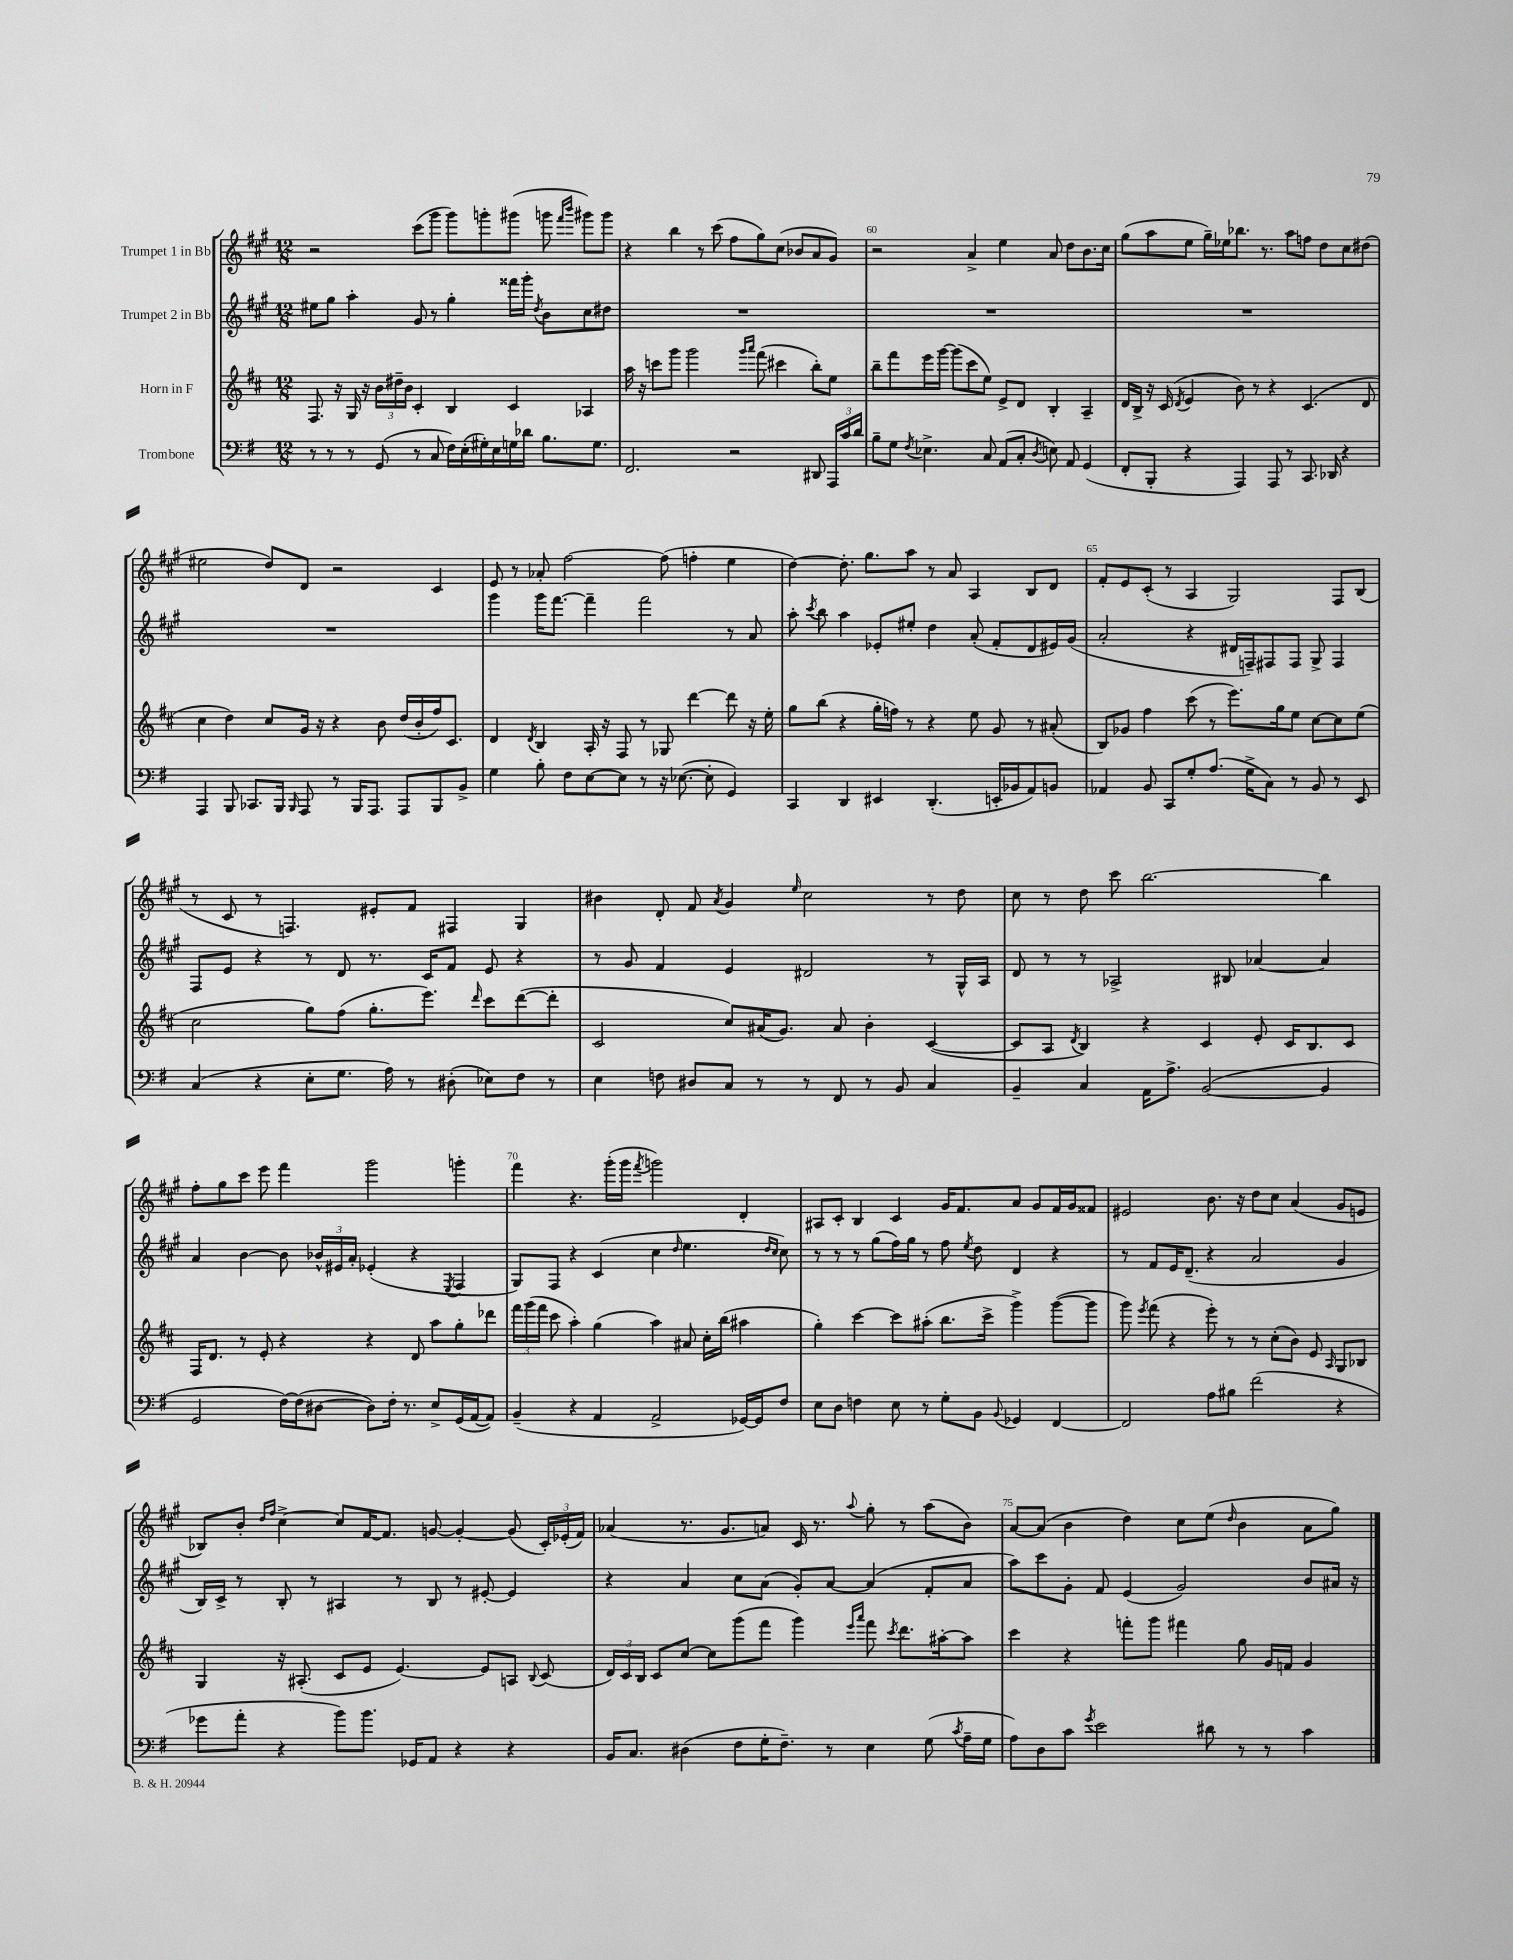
<<
\new StaffGroup <<
\new Staff = "s0" \with { instrumentName = "Trumpet 1 in Bb" } {
    \clef treble \key a \major \numericTimeSignature \time 12/8
    \autoBeamOff r2 cis'''8[( gis'''8] gis'''8[) g'''8-. gis'''8]( g'''8 \grace { fis'''16[ b'''16] } gis'''8[) gis'''8] |
    r4 b''4 r8 cis'''8( fis''8[ gis''8) cis''8]( bes'8[ a'8 gis'8]) |
    r2 a'4-> e''4 a'8 d''8[ b'8. cis''16] |
    gis''8[( a''8 e''8] gis''16[--) ees''16 bes''8.] r8. a''8[ f''8] d''8[ cis''8 dis''8]( |
    eis''2 d''8[) d'8] r2 cis'4 |
    e'8 r8 aes'8-. fis''2~ fis''8( f''4-. e''4 |
    d''4~) d''8.-. gis''8.[ a''8] r8 a'8 a4 b8[ d'8] |
    fis'8[-. e'8 cis'8]-.( r8 a4 gis2) fis8[ b8]( |
    r8 cis'8 r8 f4.) eis'8[-. fis'8] fis4 gis4 |
    bis'4 d'8-. fis'8 \acciaccatura { a'8 } gis'4 \grace { e''16 } cis''2 r8 d''8 |
    cis''8 r8 d''8 cis'''8 b''2.~ b''4 |
    fis''8[-. gis''8 cis'''8] e'''8 fis'''4 gis'''2 g'''4-. |
    fis'''4 r4. gis'''16[-.( gis'''16] \acciaccatura { fis'''8 } g'''2) d'4-. |
    ais8[ cis'8]-. b4 cis'4 gis'16[ fis'8. a'8] gis'8[ fis'16 gis'16 fisis'8] |
    eis'2 b'8. r16 d''8[ cis''8] a'4( gis'8[ e'8] |
    bes8[) b'8]-. \grace { d''16[ fis''16] } cis''4~-> cis''8[ fis'16~ fis'8.] g'8~ g'4~-. g'8( \tuplet 3/2 { cis'16[-.) ees'16-.( fis'16]) } |
    aes'4( r8. gis'8.[ a'8]) cis'16 r8. \appoggiatura { a''8 } gis''8-. r8 a''8[( b'8]) |
    a'8[~ a'8]( b'4 d''4) cis''8[ e''8]( \grace { d''16 } b'4 a'8[ gis''8]) \bar "|." |
}
\new Staff = "s1" \with { instrumentName = "Trumpet 2 in Bb" } {
    \clef treble \key a \major \numericTimeSignature \time 12/8
    \autoBeamOff eis''8[ gis''8] a''4-. gis'8 r8 gis''4-. fisis'''16[ gis'''16]-. \acciaccatura { d''8 } b'8[ cis''8 dis''8] |
    R1. |
    R1. |
    R1. |
    R1. |
    gis'''4 gis'''16[ fis'''8.]~ fis'''4-- fis'''2 r8 a'8 |
    a''8-. \acciaccatura { cis'''8 } b''8 a''4 ees'8[-. eis''8]-. d''4 a'8-.( fis'8[-. d'8 eis'16) gis'16]( |
    a'2-. r4 dis'16[ f16--) fis8 fis8] gis8-> fis4 |
    fis8[ e'8] r4 r8 d'8 r8. cis'16[ fis'8] e'8 r4 |
    r8 gis'8 fis'4 e'4 dis'2 r8 gis16[-^ a16] |
    d'8 r8 r8 aes2-> bis8 aes'4~ aes'4 |
    a'4 b'4~ b'8 \tuplet 3/2 { bes'16[-^ eis'16 a'16]-. } ees'4-.( r4 \acciaccatura { e8 } fis4 |
    gis8[) fis8] r4 cis'4( cis''4 \grace { d''16 } e''4. \grace { d''16[ cis''16] } cis''8) |
    r8 r8 r8 gis''8[( fis''16) gis''16] r8 fis''8 \acciaccatura { e''8 } d''8 d'4 r4 |
    r8 fis'8[ e'16 d'8.]--( r4 a'2 gis'4 |
    b16[) cis'16]-> r8 b8-. r8 ais4 r8 b8 r8 eis'8~-. eis'4 |
    r4 a'4 cis''8[ a'8]( gis'8[-.) a'8]~ a'4( fis'8[-. a'8] |
    a''8[) cis'''8 gis'8]-. fis'8 e'4( gis'2) b'8[ ais'16] r16 \bar "|." |
}
\new Staff = "s2" \with { instrumentName = "Horn in F" } {
    \clef treble \key d \major \numericTimeSignature \time 12/8
    \autoBeamOff fis8. r16 g16 r16 \tuplet 3/2 { b'16[ dis''16-- b'16] } cis'4-. b4 cis'4 aes4 |
    a''16 r16 c'''8[ g'''8] g'''2 \grace { g'''16[ a'''16] } fis'''8( cis'''4 b''8[-.) e''8] |
    b''8[-- fis'''8 e'''16 g'''16]~ g'''8[( cis'''8 e''8]) e'8[-> d'8] b4-. a4-- |
    d'16[ b16]-> r16 cis'16( \acciaccatura { d'8 } e'4 b'8) r8 r4 cis'4.( d'8 |
    cis''4 d''4) cis''8[ g'16] r16 r4 b'8 d''16[( b'16-. fis''16) cis'8.] |
    d'4 \acciaccatura { d'8 } b4 a16-. r16 fis8 r8 ges8 d'''4~ d'''8 r16 e''16-. |
    g''8[ b''8]( r4 g''16[-. f''16]) r8 r4 e''8 g'8 r8 ais'8-.( |
    b8[) ges'8] fis''4 cis'''8( r8 e'''8.[) g''16 e''8] cis''8[~ cis''8 e''8]( |
    cis''2 g''8[) fis''8]( g''8.[-. e'''8.]) \grace { d'''16 } cis'''8[ d'''8~( d'''8]-. |
    cis'2 cis''8[) ais'16( g'8.]) ais'8 b'4-. cis'4~( |
    cis'8[ a8] \acciaccatura { d'8 } b4) r4 cis'4 e'8-. cis'16[ b8. cis'8] |
    fis16[ d'8.] r8 e'8-. r4 r4 d'8 a''8[ g''8-. des'''8] |
    \tuplet 3/2 { fis'''16[ g'''16( fis'''16] } cis'''8 a''4-.) g''4( a''4) ais'8 cis''16[-. b''16]( ais''4 |
    g''4-.) cis'''4~ cis'''8[ ais''8]-.( b''8.[ cis'''16]-> g'''4->) g'''8[~( g'''8] |
    g'''8) \acciaccatura { e'''8 } fis'''8( r4 e'''8-.) r8 r8 cis''8[-.( b'8]) e'8 \grace { a16 } g8[ bes8] |
    g4 r16 ais8.-.( cis'8[ e'8] e'4.~) e'8[ a8] \appoggiatura { b8 } cis'8( |
    \tuplet 3/2 { d'16[) cis'16 b16] } cis'8[ cis''8]~ cis''8[ g'''8( fis'''8] g'''4) \grace { e'''16[ a'''16] } fis'''8 \acciaccatura { cis'''8 } d'''8.[ ais''16~-. ais''8] |
    cis'''4 r4 f'''8[-. g'''8] fis'''4 g''8 g'16[ f'16] g'4 \bar "|." |
}
\new Staff = "s3" \with { instrumentName = "Trombone" } {
    \clef bass \key g \major \numericTimeSignature \time 12/8
    \autoBeamOff r8 r8 r8 g,8( r8 c8 fis16[) e16-.( gis16-.) e16 g16 des'16] b8.[ g8.] |
    fis,2. r2 dis,8 \tuplet 3/2 { a,,16[ c'16 d'16] } |
    b8[-- g8] \acciaccatura { fis8 } ees4.-> c8 a,8[( c8]-. \acciaccatura { d8 } e8) a,8 g,4( |
    fis,8[-. b,,8]-. r4 a,,4) a,,8 r8 c,8. des,16 r4 |
    a,,4 b,,8 ces,8.[ b,,16] \grace { b,,16 } a,,8 r8 b,,16[ a,,8.] a,,8[ b,,8 b,8]-> |
    g4 b8-. fis8[ e8~ e8] r8 r16 ees8.~( ees8-. g,4) |
    c,4 d,4 eis,4 d,4.-.( e,16[-. bes,16 a,8) b,8] |
    aes,4 b,8 c,8[ g8-. a8.]( g16[-> c8]) r8 b,8 r8 e,8 |
    c4( r4 e8[-. g8.] a16) r8 dis8-.( ees8[) fis8] r8 |
    e4 f8 dis8[ c8] r8 r8 fis,8 r8 b,8 c4 |
    b,4-- c4 a,16[ a8.]-> b,2~( b,4 |
    g,2 fis16[~) fis16( dis8]~ dis8[) fis16]-. r8. e8[-> g,16( a,16~ a,8]) |
    b,4--( r4 a,4 a,2-> ges,16[~) ges,16 fis8] |
    e8[ d8] f4 e8 r8 g8[-. b,8] \appoggiatura { b,8 } ges,4 fis,4~ |
    fis,2 a8[ bis8] fis'2( r4 |
    ges'8[ a'8]-. r4 b'8[) b'8.] ges,16[ a,8] r4 r4 |
    b,16[ c8.] dis4( fis8[ g16-. fis8.]--) r8 e4 g8( \acciaccatura { c'8 } a16[-- g16] |
    a8[) d8 c'8] \acciaccatura { g'8 } e'2 dis'8 r8 r8 c'4 \bar "|." |
}
>>
>>
\layout { \context { \Score currentBarNumber = #58 \override BarNumber.break-visibility = ##(#f #t #t) barNumberVisibility = #(every-nth-bar-number-visible 5) } }
